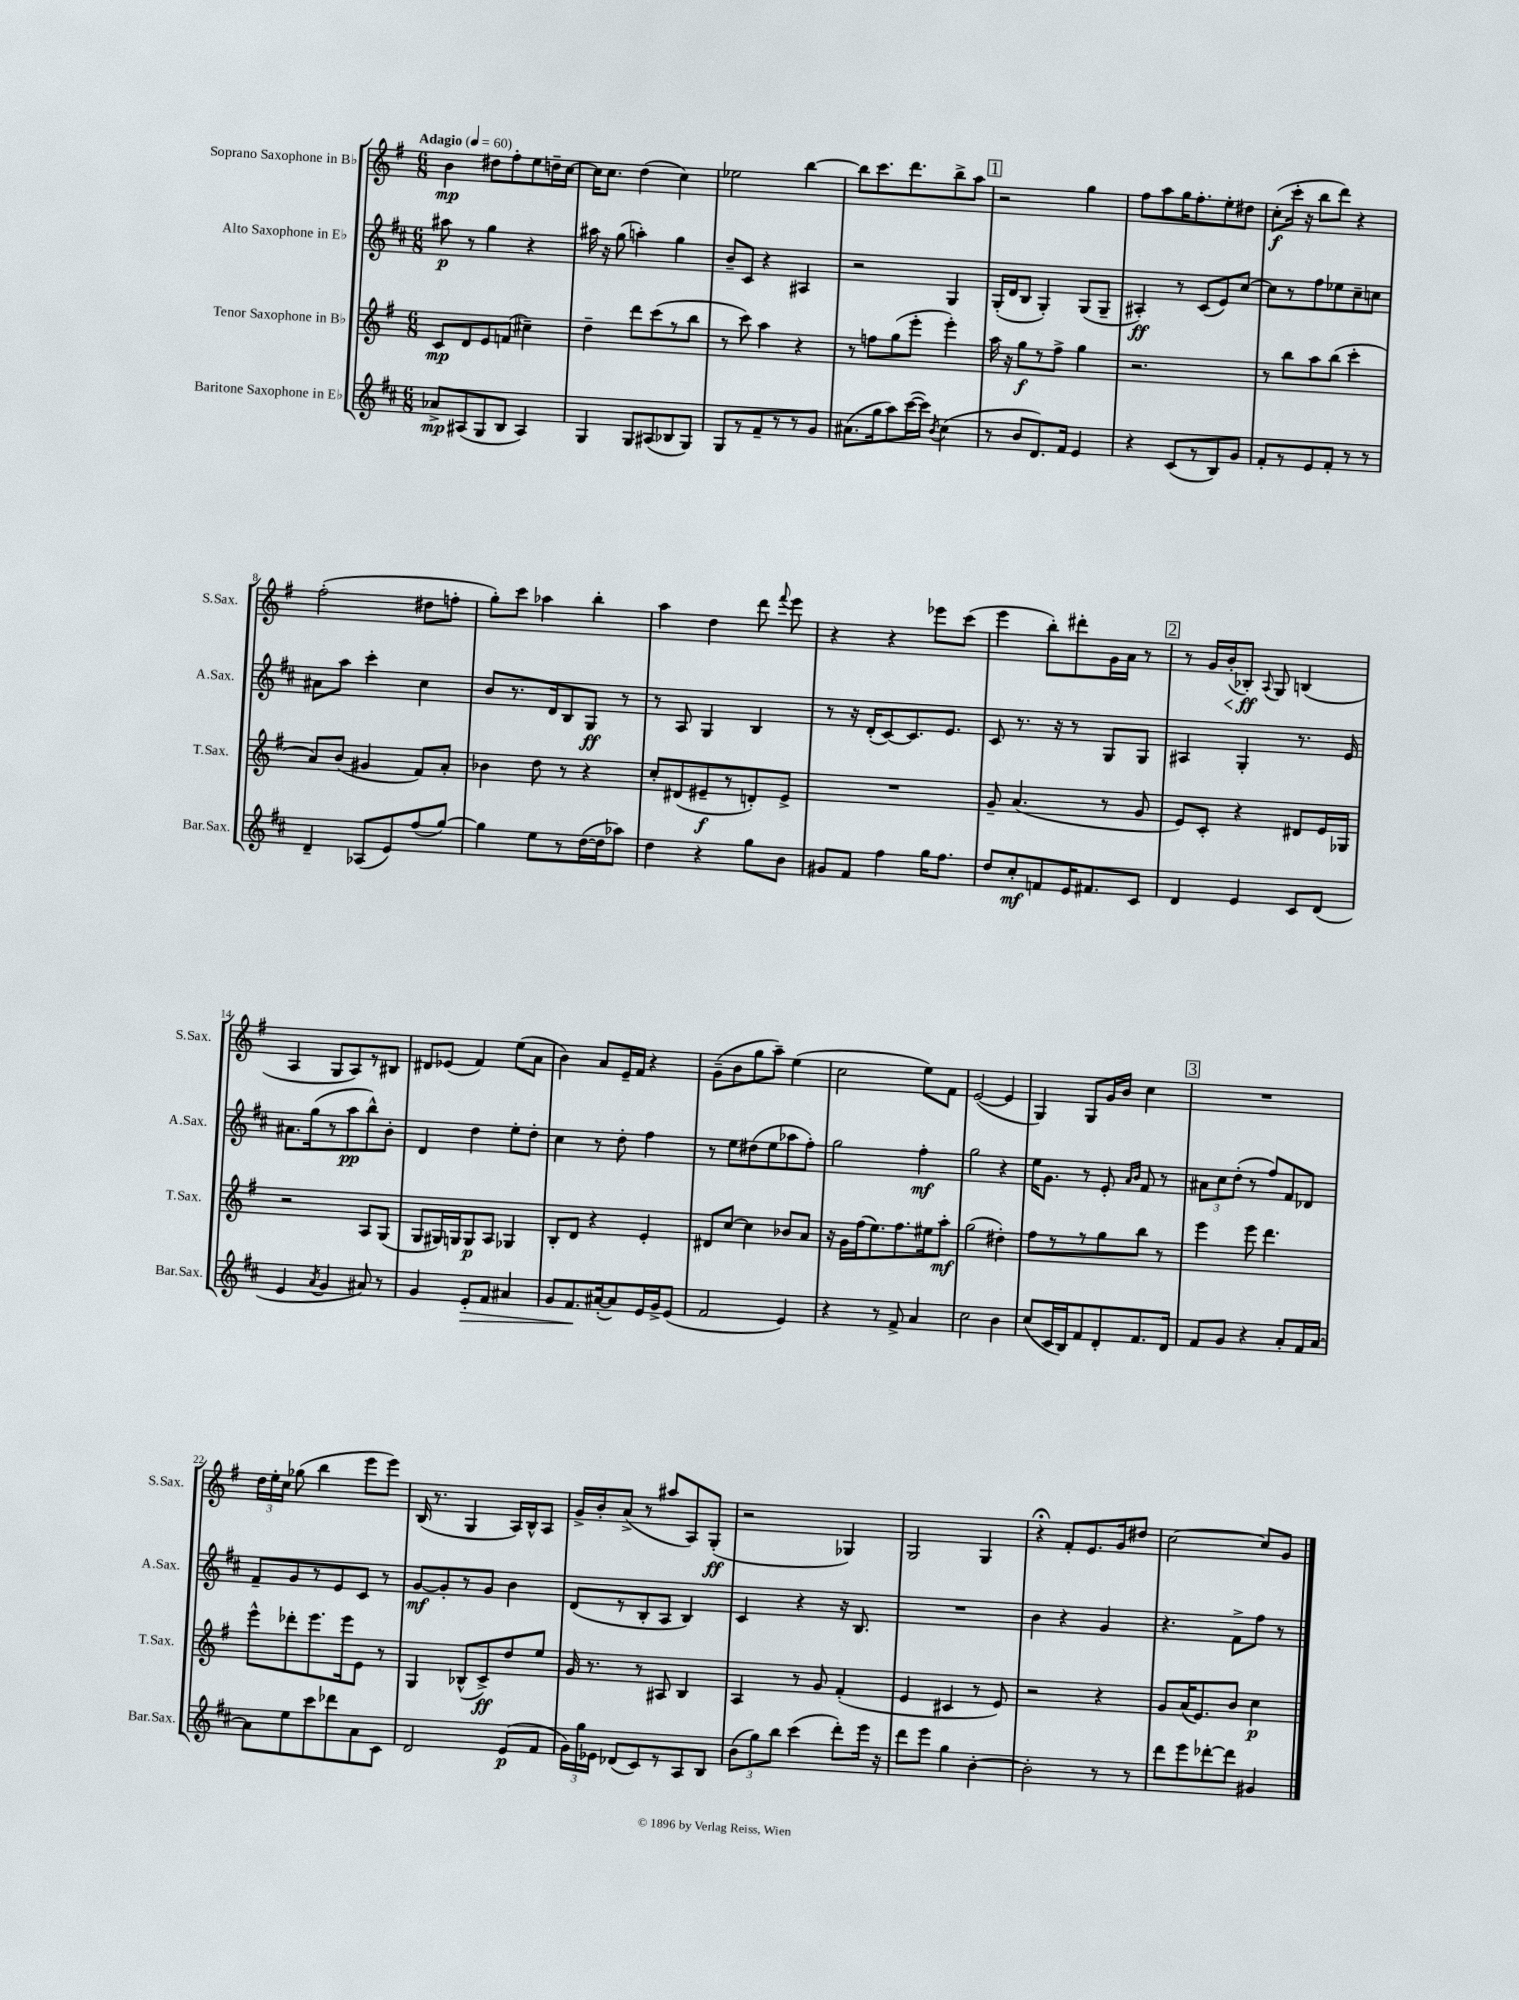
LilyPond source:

<<
\new StaffGroup <<
\new Staff = "s0" \with { instrumentName = "Soprano Saxophone in Bb" shortInstrumentName = "S.Sax." } {
    \clef treble \key g \major \numericTimeSignature \time 6/8 \tempo "Adagio" 4 = 60
    \autoBeamOff b'4\mp dis''8[ fis''8-. e''8 d''16-- c''16]~ |
    c''16[ c''8.] d''4( c''4) |
    ees''2 b''4~ |
    b''8[ c'''8. d'''8. b''8-> a''8] |
    \mark \markup { \box "1" } r2 g''4 |
    fis''8[ a''8 g''16 fis''8.-. e''8-. dis''8] |
    c''8[-.\f( c'''16]-. r16 b''8[ d'''8]) r4 |
    fis''2-.( dis''8[ f''8]-. |
    g''8[-.) c'''8] aes''4 b''4-. |
    a''4 d''4 d'''8 \appoggiatura { fis'''8 } e'''8 |
    r4 r4 ees'''8[ c'''8]( |
    e'''4 b''8[-.) dis'''8-. g'16 a'16] r8 |
    \mark \markup { \box "2" } r8 g'16[ b'16-.\<( bes8]-.\ff\!) \appoggiatura { a8 } g8 b4( |
    a4 g8[ a8) r8 bis8] |
    dis'8[ ees'8]( fis'4) e''8[( a'8] |
    b'4) a'8[ e'16-- fis'16] r4 |
    g'8[--( b'8 g''8 a''8]--) e''4( |
    c''2 e''8[) fis'8] |
    e'2~( e'4 |
    g4) g8[ g'16 b'16] c''4 |
    \mark \markup { \box "3" } R2. |
    \tuplet 3/2 { d''16[ e''16-. c''16] } ges''8( b''4 e'''8[ e'''8]) |
    b16( r8. g4 a16[) b16-^ a8] |
    g'16[-> b'16-. a'8]->( r8 ais''8[ a8) g8]-.\ff( |
    r2 ges4) |
    g2 g4 |
    r4\fermata fis'8[-. e'8. g'16 dis''8] |
    c''2~ c''8[ g'8] \bar "|." |
}
\new Staff = "s1" \with { instrumentName = "Alto Saxophone in Eb" shortInstrumentName = "A.Sax." } {
    \clef treble \key d \major \numericTimeSignature \time 6/8
    \autoBeamOff ais''8\p r8 g''4 r4 |
    ais''16 r16 g''8( a''4-.) g''4 |
    b'8[-- cis'8] r4 ais4 |
    r2 g4 |
    \mark \markup { \box "1" } g16[-.( d'16 b8] g4-.) g8[( g8]-- |
    ais4-.\ff) r8 cis'8[( e'8) cis''8]~ |
    cis''8[ r8 fis''8 ees''8 cis''8-- c''8] |
    ais'8[ a''8] cis'''4-. cis''4 |
    b'8[ r8. d'16 b8 g8]\ff r8 |
    r8 a8 g4 b4 |
    r8 r16 d'16[-.( cis'8~) cis'8. e'8.] |
    cis'8 r8. r16 r8 g8[ g8] |
    \mark \markup { \box "2" } ais4 g4-. r8. e'16 |
    ais'8.[ g''16( r8 a''8\pp b''8-^) b'8]-. |
    d'4 d''4 e''8[-. d''8]-. |
    cis''4 r8 d''8-. fis''4 |
    r8 e''8[ dis''8( e''8 aes''8 fis''8]-.) |
    g''2 fis''4-.\mf |
    g''2 r4 |
    e''16[ g'8.] r8 e'8-. \grace { a'16[ b'16] } fis'8 r8 |
    \mark \markup { \box "3" } \tuplet 3/2 { ais'8[ cis''8 d''8]-.( } r8 fis''8[) fis'8 des'8] |
    fis'8[-- g'8 r8 e'8 cis'8] r8 |
    g'8[~\mf g'8-. r8 g'8] b'4 |
    d'8[( r8 b8-. a8] b4) |
    cis'4 r4 r16 b8. |
    R2. |
    b'4 r4 g'4 |
    r4. fis'8[-> fis''8] r8 \bar "|." |
}
\new Staff = "s2" \with { instrumentName = "Tenor Saxophone in Bb" shortInstrumentName = "T.Sax." } {
    \clef treble \key g \major \numericTimeSignature \time 6/8
    \autoBeamOff c'8[\mp d'8 e'8 f'8]( cis''4--) |
    d''4-- d'''8[ c'''8( r8 b''8] |
    r8 c'''8) a''4 r4 |
    r8 f''8[ g''8( e'''8]-. e'''4-.) |
    \mark \markup { \box "1" } a''16 r16 g''8[\f r8 fis''8]-> g''4 |
    r2. |
    r8 b''8[ a''8 b''8]( c'''4-. |
    a'8[) b'8]( gis'4 fis'8[) a'8]-. |
    bes'4 d''8 r8 r4 |
    c''8[-. dis'8( eis'8--\f r8 d'8-.) eis'8]-> |
    R2. |
    g'8-- a'4.( r8 g'8 |
    \mark \markup { \box "2" } e'8[) c'8]-. r4 dis'8[ e'16 ges16] |
    r2 a8[ g8]( |
    g8[ gis16) g16 g8\p a8] ges4 |
    b8[-. d'8] r4 e'4-. |
    dis'8[ c''8]~ c''4 bes'8[ a'8] |
    r16 g'16[ fis''16( e''8.) fis''8. eis''16 a''8]-.\mf |
    g''2( dis''4-.) |
    fis''8[ r8 r8 g''8 b''8] r8 |
    \mark \markup { \box "3" } e'''4 e'''8 d'''4. |
    e'''8[-^ des'''8-. e'''8. e'''16 e'8] r8 |
    g4 bes8[-^( c'8->\ff) d''8 e''8] |
    g'16 r8. r8 ais8 b4 |
    a4 r8 g'8 fis'4-.( |
    e'4 cis'4 r8 e'8) |
    r2 r4 |
    g'8[ a'16( e'8.) b'8] c''4\p \bar "|." |
}
\new Staff = "s3" \with { instrumentName = "Baritone Saxophone in Eb" shortInstrumentName = "Bar.Sax." } {
    \clef treble \key d \major \numericTimeSignature \time 6/8
    \autoBeamOff aes'8[->\mp ais8( g8 b8] ais4) |
    g4 g8[ ais8( bes8 g8]) |
    g8[ r8 fis'8-- r8 r8 g'8] |
    ais'8.[( g''16 a''8) cis'''16~( cis'''16]) \acciaccatura { b'8 } cis''4( |
    \mark \markup { \box "1" } r8 b'8[ d'8.) fis'16] e'4 |
    r4 cis'8[( r8 b8) g'8] |
    fis'8[-. r8 e'8 fis'8]-. r8 r8 |
    d'4-- aes8[( e'8) fis''8( g''8]~) |
    g''4 e''8[ r8 d''16~( d''16 aes''8]) |
    d''4 r4 g''8[ b'8] |
    gis'8[ fis'8] fis''4 g''16[ fis''8.] |
    d''8[ cis''8-.\mf f'8 e'16 fis'8. cis'8] |
    \mark \markup { \box "2" } d'4 e'4 cis'8[ d'8]( |
    e'4 \acciaccatura { a'8 } g'4 ais'8) r8 |
    g'4 e'8[-.\> fis'8] ais'4 |
    g'8[ fis'8.\! ais'16~-.( ais'8) e'16 g'16-> e'8]( |
    fis'2 e'4) |
    r4 r8 fis'8-> a'4 |
    cis''2 b'4 |
    cis''8[( cis'16 b16) fis'8 d'8-. fis'8. d'16] |
    \mark \markup { \box "3" } fis'8[ g'8] r4 a'8[-. fis'16 a'16]~ |
    a'8[ e''8 cis'''8 des'''8 a'8 cis'8] |
    d'2 e'8[\p( fis'8] |
    \tuplet 3/2 { g'16[) g''16 ees'16] } des'8[( cis'8) r8 a8 b8] |
    \tuplet 3/2 { b'8[( g''8) b''8] } cis'''4( d'''8[-.) e'''16] r16 |
    d'''8[ e'''8] g''4 b'4~-. |
    b'2-. r8 r8 |
    d'''8[ e'''8 des'''8~-. des'''8] gis'4 \bar "|." |
}
>>
>>
